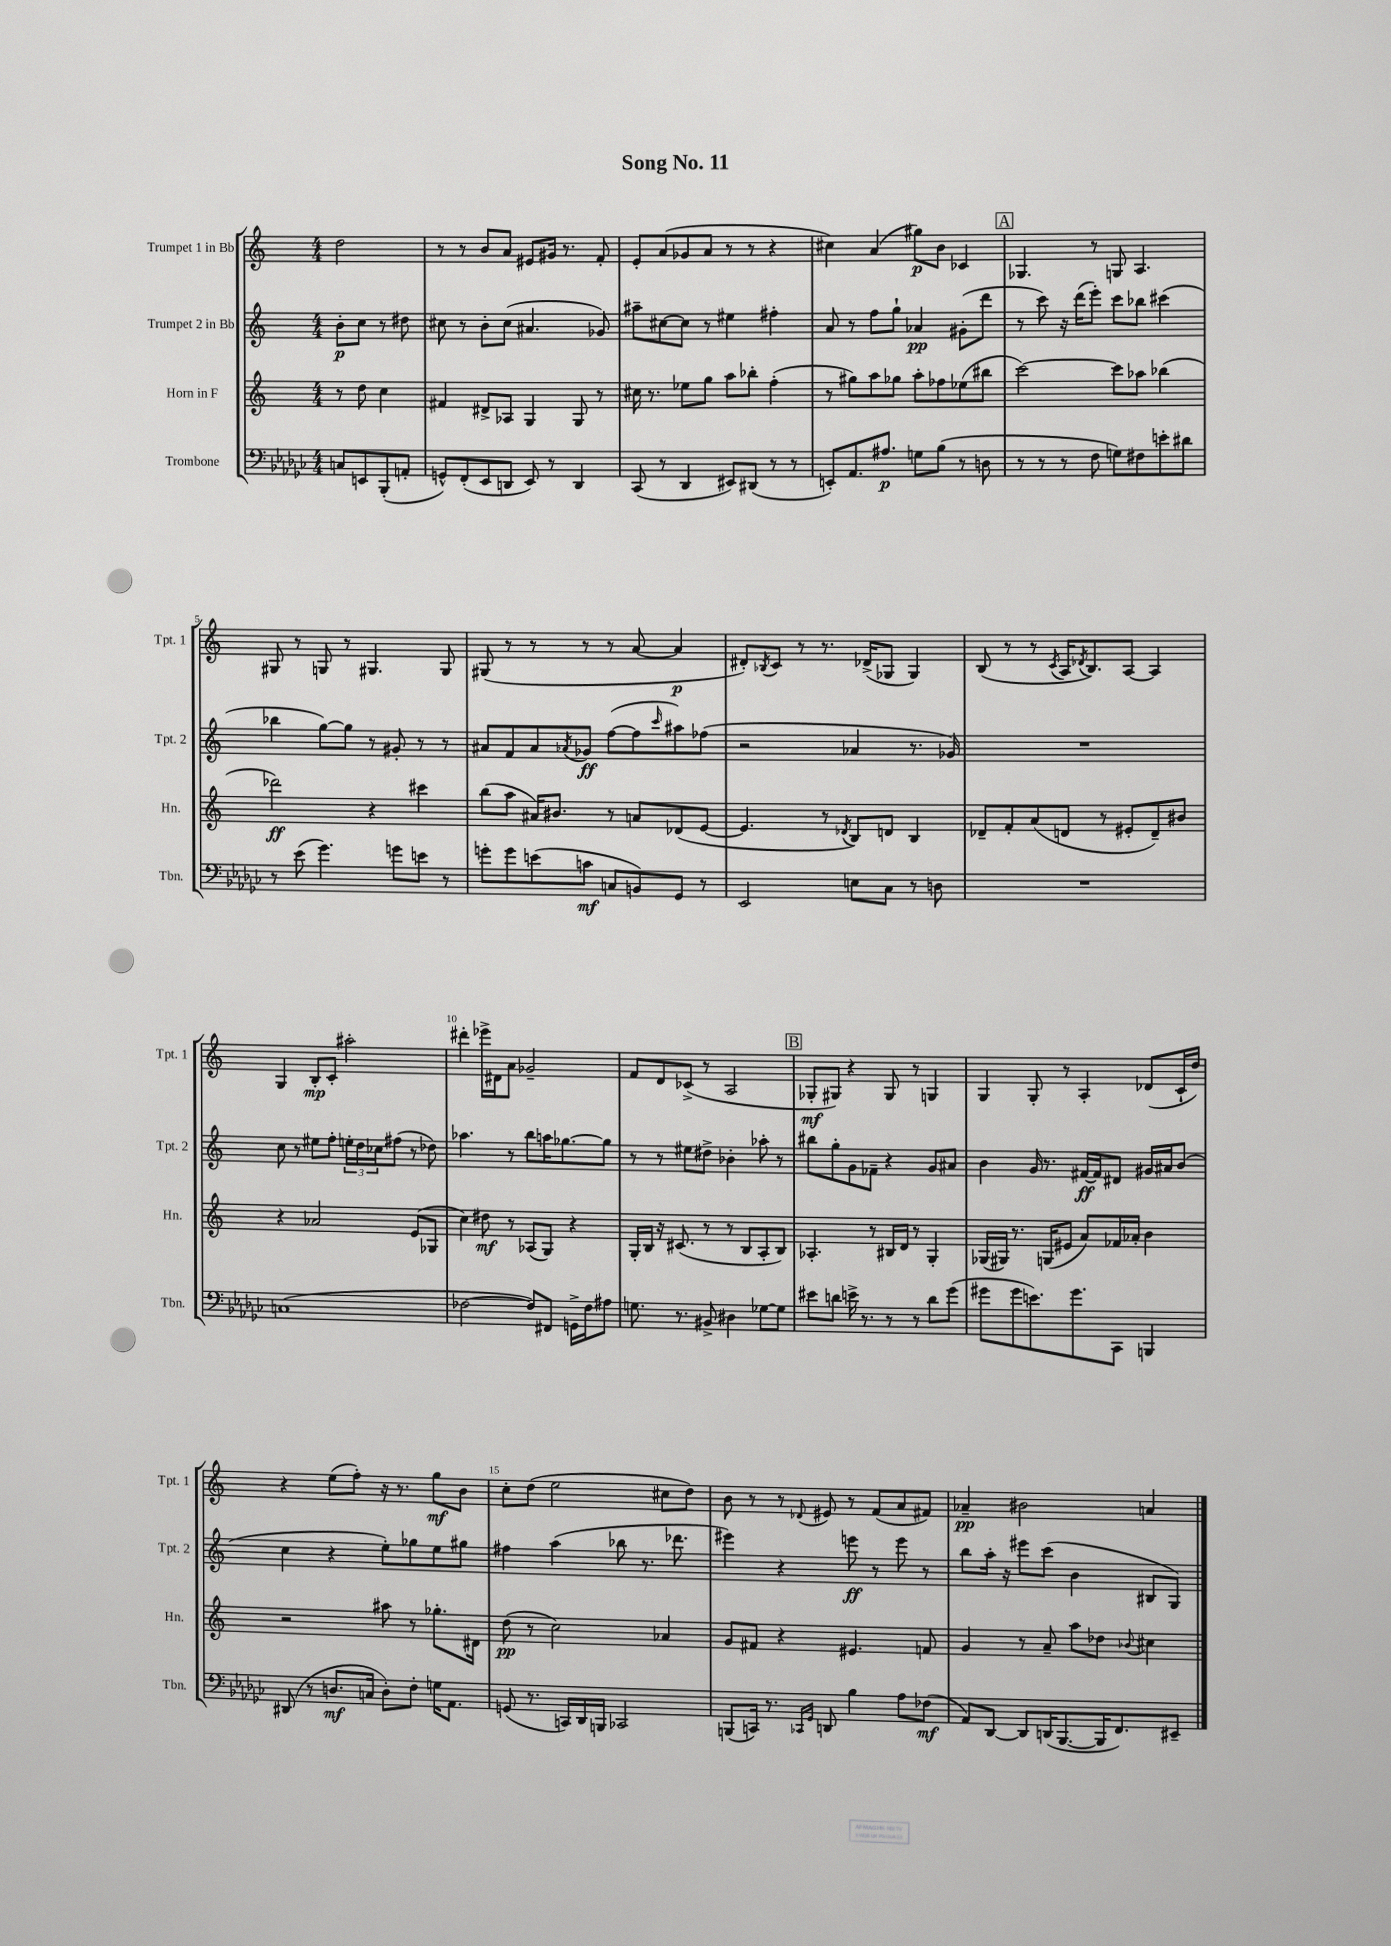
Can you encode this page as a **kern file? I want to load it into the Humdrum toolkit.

**kern	**kern	**kern	**kern
*staff4	*staff3	*staff2	*staff1
*clefF4	*clefG2	*clefG2	*clefG2
*k[b-e-a-d-g-c-]	*k[]	*k[]	*k[]
*M4/4	*M4/4	*M4/4	*M4/4
8C/L	8r	8b'\L	2dd\
8EE/	8dd\	8cc\J	.
(8BBB-'/	4cc\	8r	.
8AA'/J	.	8dd#\	.
=	=	=	=
8GG^^/L)	4f#/	8cc#\	8r
(8FF'/	.	8r	8r
8EE-/	8d#^/L	8b'\L	8b/L
8DD/J	8A-/J	(8cc#\J	8a/J
8EE-/)	4G/	4.a#/	8e#/L
8r	.	.	16g#/Jk
.	.	.	8.r
4DD/	8G/	.	.
.	8r	8g-/)	8f'/
=	=	=	=
(8CC-/	16cc#\	8aa#~\L	8e'/L
.	8.r	.	.
8r	.	[8cc#\	(8a/
4DD-/	8ee-\L	8cc#\]J	8g-/
.	8gg\J	8r	8a/J
8EE#/L)	8aa\L	4ee#\	8r
(8DD#/J	8bb-'\J	.	8r
8r	(4ff'\	4ff#'\	4r
8r	.	.	.
=	=	=	=
8EE'/L)	8r	8a/	4cc#\)
8.AA-/	8gg#\L)	8r	.
.	8aa\	8ff\L	(4a/
8.A#/J	.	.	.
.	8gg-\J	8gg`\J	.
8G\L	8aa'\L	4a-/	8gg#\L)
(8B-\J	8ff-\	.	8b\J
8r	(8ee-\	(8g#'\L	4c-/
8D\	8bb#\J	8ddd\J	.
=	=	=	=
8r	[2ccc\)	8r	4.G-/
8r	.	8ccc\)	.
8r	.	16r	.
.	.	(16ddd\LK	.
8F\	.	8eee'\J)	8r
8G\L)	8ccc\]L	8ccc\L	8G/
8F#\	8aa-\J	8bb-\J	4.A/
8e'\	(4bb-\	(4ccc#\	.
8d#\J	.	.	.
=	=	=	=
8r	2ddd-\)	4bb-\	8G#/
(8e-\	.	.	8r
4.g-\)	.	[8gg\L)	8G/
.	.	8gg\]J	8r
.	4r	8r	4.G#/
8g\L	.	8g#'/	.
8e\J	4ccc#\	8r	.
8r	.	8r	8G#/
=	=	=	=
8g'\L	(8bb\L	8a#/L	(8G#/
8g\	8aa\J	8f/	8r
(8e\	16a#/LK)	8a#/	8r
.	8.b#/J	.	.
.	.	8qa-/	.
8c\J	.	8g-/J	8r
8C/L	8r	([8ff\L	8r
8BB/)	8a/L	8ff\]	[8a/
.	.	16qqccc/	.
8GG-/J	(8d-/	8aa#\)	4a/]
8r	[8e/J	(8ff-\J	.
=	=	=	=
2EE-/	4.e/]	2r	8d#'/L)
.	.	.	8qB-/
.	.	.	8c/J
.	.	.	8r
.	8r	.	8.r
.	8qd-/	.	.
8E\L	8B/L)	4a-/	.
.	.	.	(16d-^/LK
8C-\J	8d/J	.	8G-/J
8r	4B/	8.r	4G-/)
8D\	.	.	.
.	.	16g-/)	.
=	=	=	=
1r	8d-~/L	1r	(8B/
.	8f'/	.	8r
.	(8a/	.	8r
.	.	.	8qc/
.	8d/J	.	16A/LK
.	.	.	8qd-/
.	.	.	8.B/)
.	8r	.	.
.	8e#'/L	.	[8A/J
.	8d~/)	.	4A/]
.	8b#/J	.	.
=	=	=	=
(1C	4r	8cc\	4G/
.	.	8r	.
.	2a-/	8ee#\L	8B'/L
.	.	8ff'\J	8c'/J
.	.	24ee'\LL	2aa#'\
.	.	24dd\	.
.	.	24cc-\J	.
.	.	(8ff#\J	.
.	(8e/L	8r	.
.	8G-/J	8dd-\)	.
=	=	=	=
[2F-\	4cc\)	4.aa-\	4ddd#'\
.	8dd#\	.	16eee-^\LL
.	.	.	16d#\J
.	8r	8r	8a\J
8F-/]L)	(8A-/L	8bb\L	2g-~/
8FF#/J	8G/J)	16aa\K	.
.	.	[8.gg-\	.
16GG^\LL	4r	.	.
16F-\J	.	.	.
8A#\J	.	8gg-\]J	.
=	=	=	=
8.G\	16G'/LL	8r	8f/L
.	16B/JJ	.	.
.	16r	8r	8d/
8.r	(8.c#/	.	.
.	.	8ee#\L	(8c-^/J
8BB#^/	8r	8dd#^\J	8r
4D#\	8r	4b-'\	2A/
.	8B/L	.	.
[8G-\L	8A'/	8aa-'\	.
8G-\]J	8B/J)	8r	.
=	=	=	=
8e#\L	4.A-'/	8bb#\L	8G-'/L
8d\J	.	8gg'\	8G#/J)
16e^\	.	8g\	4r
8.r	.	.	.
.	8r	8f-~\J	.
8r	16B#/LL	4r	8G#/
.	16d/JJ	.	.
8r	8r	.	8r
8d\L	4G'/	8g/L	4G/
(8g-\J	.	8a#/J	.
=	=	=	=
8g#\L	(16G-/LL	4b\	4G/
.	16G#/JJ)	.	.
8g#\	8.r	.	.
8.e\)	.	16g/	8G'/
.	(16G/LK	8.r	.
.	8e#/J	.	8r
8.g#\	.	.	.
.	8a/L)	[16f#/LL	4A'/
.	.	16f#/]J	.
8CC-\J	16f-/L	8d#/J	.
.	16a-'/JJ	.	.
4BBB/	4b\	16g#/LL	(8d-/L
.	.	16a#/J	.
.	.	(8b/J	16c`/L
.	.	.	16dd/JJ)
=	=	=	=
(8DD#/	2r	4cc\	4r
8r	.	.	.
8.D/L	.	4r	(8ee\L
.	.	.	8ff'\J)
16C/Jk	.	.	.
8D'\L)	8aa#\	8ee'\L)	16r
.	.	.	8.r
8F'\J	8r	8gg-\	.
16G\LK	8.gg-'\L	8ee\	8gg\L
8.AA-\J	.	.	.
.	.	8gg#\J	8b\J
.	16d#\Jk	.	.
=	=	=	=
(8GG/	(8dd\	4ff#\	8cc'\L
8.r	8r	.	(8dd\J
.	2cc\)	(4aa\	2ee\
16CC/LL)	.	.	.
16DD-/	.	.	.
16BBB/JJ	.	.	.
2CC-/	.	8bb-\	.
.	.	8.r	.
.	4a-/	.	8cc#\L
.	.	8.ddd-\	.
.	.	.	8dd\J)
=	=	=	=
(8BBB/L	8g/L	4eee#\)	8b\
16CC/Jk)	8f#/J	.	8r
8.r	.	.	.
.	4r	4r	8r
16qqCC-/LL	.	.	.
16qqGG-/JJ	.	.	8qqd-/
8DD/	.	.	8e#/
4B-\	4.e#/	8eee\	8r
.	.	8r	(8f/L
8A-\L	.	8eee\	8a/
(8F-\J	8f/	8r	8f#/J)
=	=	=	=
8AA-/L)	4g/	8bb\L	4a-~/
[8DD-/J	.	16aa'\Jk	.
.	.	16r	.
8DD-/]L	8r	8eee#\L	2b#\
(16DD/K	8a~/	(8ccc\J	.
[8.BBB-/	.	.	.
.	8aa\L	4b\	.
16BBB-/]K	8dd-\J	.	.
8.FF/)	.	.	.
.	8qqb-/	.	.
.	4cc#\	8B#/L	4a/
8EE#~/J	.	8G/J)	.
==	==	==	==
*-	*-	*-	*-
